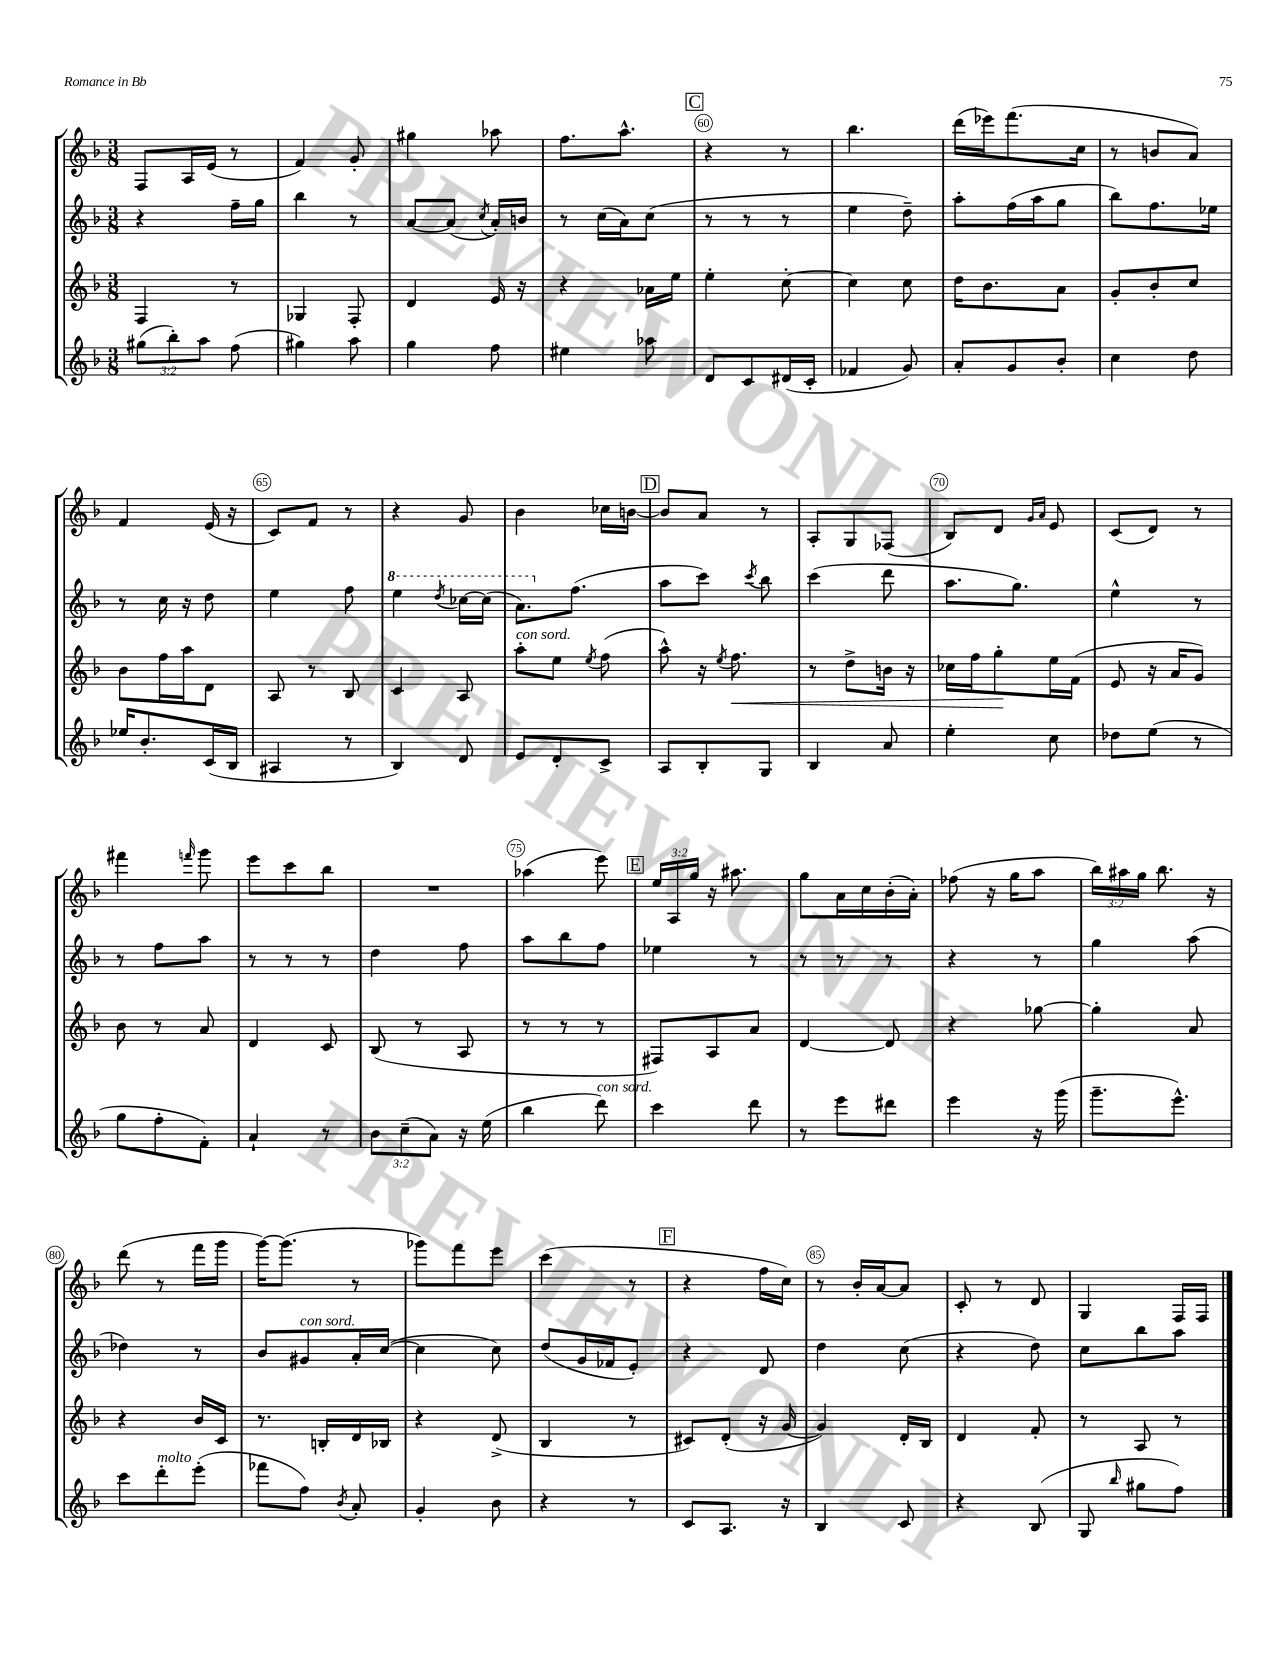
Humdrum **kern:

**kern	**kern	**kern	**kern
*staff4	*staff3	*staff2	*staff1
*clefG2	*clefG2	*clefG2	*clefG2
*k[b-]	*k[b-]	*k[b-]	*k[b-]
*M3/8	*M3/8	*M3/8	*M3/8
(12gg#	4F	4r	8F
12bb-')	.	.	.
.	.	.	16A
12aa	.	.	.
.	.	.	(16e
(8ff	8r	16ff~	8r
.	.	16gg	.
=	=	=	=
4gg#)	4G-	4bb-	4f)
8aa	8F'	8r	8g'
=	=	=	=
4gg	4d	[8a	4gg#
.	.	(8a]	.
.	.	8qcc	.
8ff	16e	16a')	8aa-
.	16r	16b	.
=	=	=	=
4ee#	4r	8r	8.ff
.	.	(16cc	.
.	.	16a)	8.aa^^
8aa-	16a-	(8cc	.
.	16ee	.	.
=	=	=	=
8d	4ee'	8r	4r
8c	.	8r	.
(16d#	[8cc'	8r	8r
16c'	.	.	.
=	=	=	=
4f-	4cc]	4ee	4.bb-
8g)	8cc	8dd~)	.
=	=	=	=
8a'	16dd	8aa'	(16ddd
.	8.b-	.	16eee-)
8g	.	(16ff	(8.fff
.	.	16aa	.
8b-'	8a	8gg	.
.	.	.	16cc
=	=	=	=
4cc	8g'	8bb-)	8r
.	8b-'	8.ff	8b
8dd	8cc	.	8a)
.	.	16ee-	.
=	=	=	=
16ee-	8b-	8r	4f
8.b-'	.	.	.
.	16ff	16cc	.
.	16aa	16r	.
(16c	8d	8dd	(16e
16B-	.	.	16r
=	=	=	=
4A#	8A	4ee	8c)
.	8r	.	8f
8r	8B-	8ff	8r
=	=	=	=
4B-)	4c	4eee	4r
.	.	8qddd	.
8d	8A	[16ccc-	8g
.	.	(16ccc-]	.
=	=	=	=
8e	8aa'	8.aa)	4b-
8d'	8ee	.	.
.	.	(8.ff	.
.	8qee	.	.
8c^	(8ff	.	16cc-
.	.	.	[16b
=	=	=	=
8A	8aa^^)	8aa	8b]
8B-'	16r	8ccc)	8a
.	8qee	.	.
.	8.ff	.	.
.	.	8qccc	.
8G	.	8bb-	8r
=	=	=	=
4B-	8r	(4ccc	8A'
.	8dd^	.	8G
8a	16b	8ddd	(8F-
.	16r	.	.
=	=	=	=
4ee'	16cc-	8.aa	8B-)
.	16ff	.	.
.	8gg'	.	8d
.	.	8.gg)	.
.	.	.	16qqg
.	.	.	16qqa
8cc	16ee	.	8e
.	(16f	.	.
=	=	=	=
8dd-	8e	4ee^^	(8c
(8ee	16r	.	8d)
.	16a	.	.
8r	8g)	8r	8r
=	=	=	=
8gg	8b-	8r	4fff#
8ff'	8r	8ff	.
.	.	.	16qqfff
8f')	8a	8aa	8ggg
=	=	=	=
4a`	4d	8r	8eee
.	.	8r	8ccc
8r	8c	8r	8bb-
=	=	=	=
12b-	(8B-	4dd	4.r
(12cc~	.	.	.
.	8r	.	.
12a)	.	.	.
16r	8A	8ff	.
(16ee	.	.	.
=	=	=	=
4bb-	8r	8aa	(4aa-
.	8r	8bb-	.
8ddd)	8r	8ff	8eee)
=	=	=	=
4ccc	8F#)	4ee-	24ee
.	.	.	24A
.	.	.	24gg
.	8A	.	16r
.	.	.	8.aa#
8ddd	8a	8r	.
=	=	=	=
8r	[4d	8r	8gg
8eee	.	8r	16a
.	.	.	16cc
8ddd#	8d]	8r	(16b-'
.	.	.	16a')
=	=	=	=
4eee	4r	4r	(8ff-
.	.	.	16r
.	.	.	16gg
16r	[8gg-	8r	8aa
(16ggg	.	.	.
=	=	=	=
8.ggg~	4gg-']	4gg	24bb-)
.	.	.	24aa#
.	.	.	24gg
.	.	.	8.bb-
8.eee^^)	.	.	.
.	8a	(8aa	.
.	.	.	16r
=	=	=	=
8ccc	4r	4dd-)	(8ddd
8ddd'	.	.	8r
(8eee'	16b-	8r	16fff
.	16c	.	16ggg
=	=	=	=
8fff-	8.r	8b-	[16ggg)
.	.	.	(8.ggg]
8ff)	.	8g#	.
.	16B'	.	.
8qb-	.	.	.
8a'	16d	16a'	8r
.	16B-	([16cc	.
=	=	=	=
4g'	4r	4cc]	8ggg-)
.	.	.	8fff
8b-	(8d^	8cc)	8eee
=	=	=	=
4r	4B-	(8dd	(4ccc
.	.	16g	.
.	.	16f-	.
8r	8r	8e')	8r
=	=	=	=
8c	8c#)	4r	4r
8.A	(8d'	.	.
.	16r	8d	16ff
16r	[16g	.	16cc)
=	=	=	=
4B-	4g])	4dd	8r
.	.	.	16b-'
.	.	.	[16a
8c	16d'	(8cc	8a]
.	16B-	.	.
=	=	=	=
4r	4d	4r	8c'
.	.	.	8r
(8B-	8f'	8dd)	8d
=	=	=	=
8G	8r	8cc	4G
16qqbb-	.	.	.
8gg#	8A	8bb-	.
8ff)	8r	8aa	16F
.	.	.	16F
==	==	==	==
*-	*-	*-	*-
